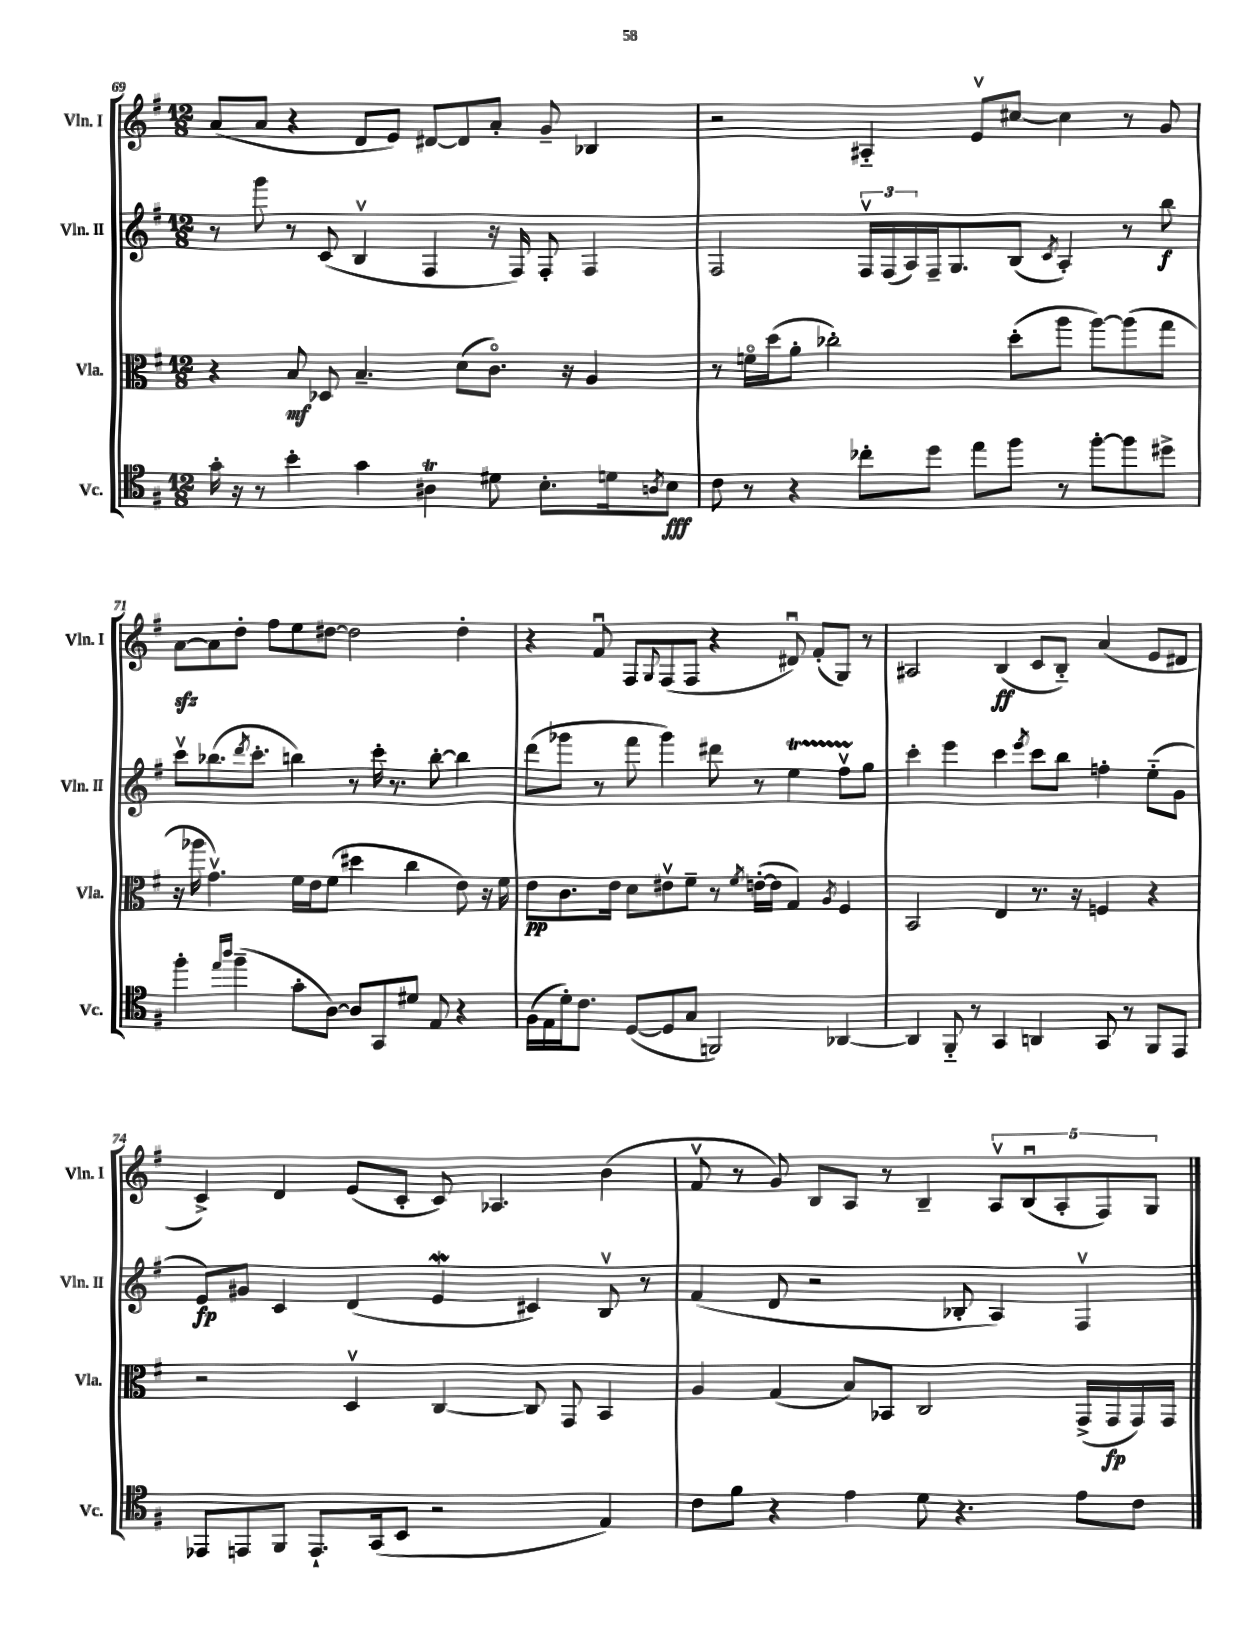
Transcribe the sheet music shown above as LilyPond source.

<<
\new StaffGroup <<
\new Staff = "s0" \with { instrumentName = "Vln. I" shortInstrumentName = "Vln. I" } {
    \clef treble \key g \major \numericTimeSignature \time 12/8
    a'8( a'8 r4 d'8 e'8) dis'8~ dis'8 a'8-. g'8-- bes4 |
    r2 ais4-_ e'8\upbow cis''8~ cis''4 r8 g'8 |
    a'8~\sfz a'8 d''8-. fis''8 e''8 dis''8~ dis''2 dis''4-. |
    r4 fis'8\downbow fis8 \appoggiatura { g8 } fis8( fis8 r4 dis'8\downbow) fis'8-.( g8) r8 |
    ais2 b4\ff( c'8 b8-_) a'4( e'8 dis'8 |
    c'4->) d'4 e'8( c'8-. c'8) aes4. b'4( |
    fis'8\upbow r8 g'8) b8 a8 r8 b4-- \tuplet 5/4 { a8\upbow b8\downbow( a8-. fis8) g8 } \bar "|." |
}
\new Staff = "s1" \with { instrumentName = "Vln. II" shortInstrumentName = "Vln. II" } {
    \clef treble \key g \major \numericTimeSignature \time 12/8
    r8 g'''8 r8 c'8( b4\upbow fis4 r16 fis16) fis8-. fis4 |
    fis2 \tuplet 3/2 { fis16\upbow fis16( a16) } fis16-- g8. b8( \acciaccatura { c'8 } a4-.) r8 b''8\f |
    c'''8\upbow bes''8.( \acciaccatura { d'''8 } c'''8.-. b''4) r8 c'''16-. r8. b''8~-. b''4 |
    d'''8( ges'''8 r8 fis'''8 ges'''4) dis'''8 r8 e''4\startTrillSpan fis''8\upbow g''8\stopTrillSpan |
    c'''4-. e'''4 c'''4 \acciaccatura { e'''8 } c'''8 b''8 f''4-. e''8-_( g'8 |
    e'8\fp) gis'8 c'4 d'4( e'4\mordent cis'4) b8\upbow r8 |
    fis'4( d'8 r2 bes8-. a4) fis4\upbow \bar "|." |
}
\new Staff = "s2" \with { instrumentName = "Vla." shortInstrumentName = "Vla." } {
    \clef alto \key g \major \numericTimeSignature \time 12/8
    r4 b8\mf des8 b4.-- d'8( c'8.\flageolet) r16 a4 |
    r8 f'16\flageolet d''16( a'8-. ces''2-.) d''8-.( a''8 a''8~) a''8( g''8 |
    r16 aes''16 g'4.\upbow) fis'16 e'16 fis'8( dis''4 c''4 e'8) r16 fis'16 |
    e'8\pp c'8. e'16 d'8 eis'8\upbow fis'8-- r8 \acciaccatura { fis'8 } e'16~-.( e'16 g4) \acciaccatura { a8 } fis4 |
    b,2 e4 r8. r16 f4 r4 |
    r2 d4\upbow c4~ c8 g,8 b,4 |
    a4 g4( b8) bes,8 c2 g,16->( g,16\fp g,16) g,16 \bar "|." |
}
\new Staff = "s3" \with { instrumentName = "Vc." shortInstrumentName = "Vc." } {
    \clef tenor \key g \major \numericTimeSignature \time 12/8
    g'16-. r16 r8 b'4-. g'4 ais4\trill dis'8 b8.-. d'16 \acciaccatura { a8 } b8\fff |
    c'8 r8 r4 ces''8-. d''8 e''8 fis''8 r8 fis''8~-. fis''8 dis''8-> |
    fis''4-. \grace { e''16 a''16 } fis''4--( g'8-. a8~) a8 g,8 dis'8 e8 r4 |
    fis16( e16 d'16-.) c'8. d8~( d8 g8 f,2) aes,4~ |
    aes,4 fis,8-_ r8 g,4 a,4 g,8 r8 fis,8 e,8 |
    ees,8 e,8 fis,8 e,8.-! g,16( b,8 r2 e4) |
    c'8 fis'8 r4 e'4 d'8 r4. e'8 c'8 \bar "|." |
}
>>
>>
\layout { \context { \Score currentBarNumber = #69 } }
